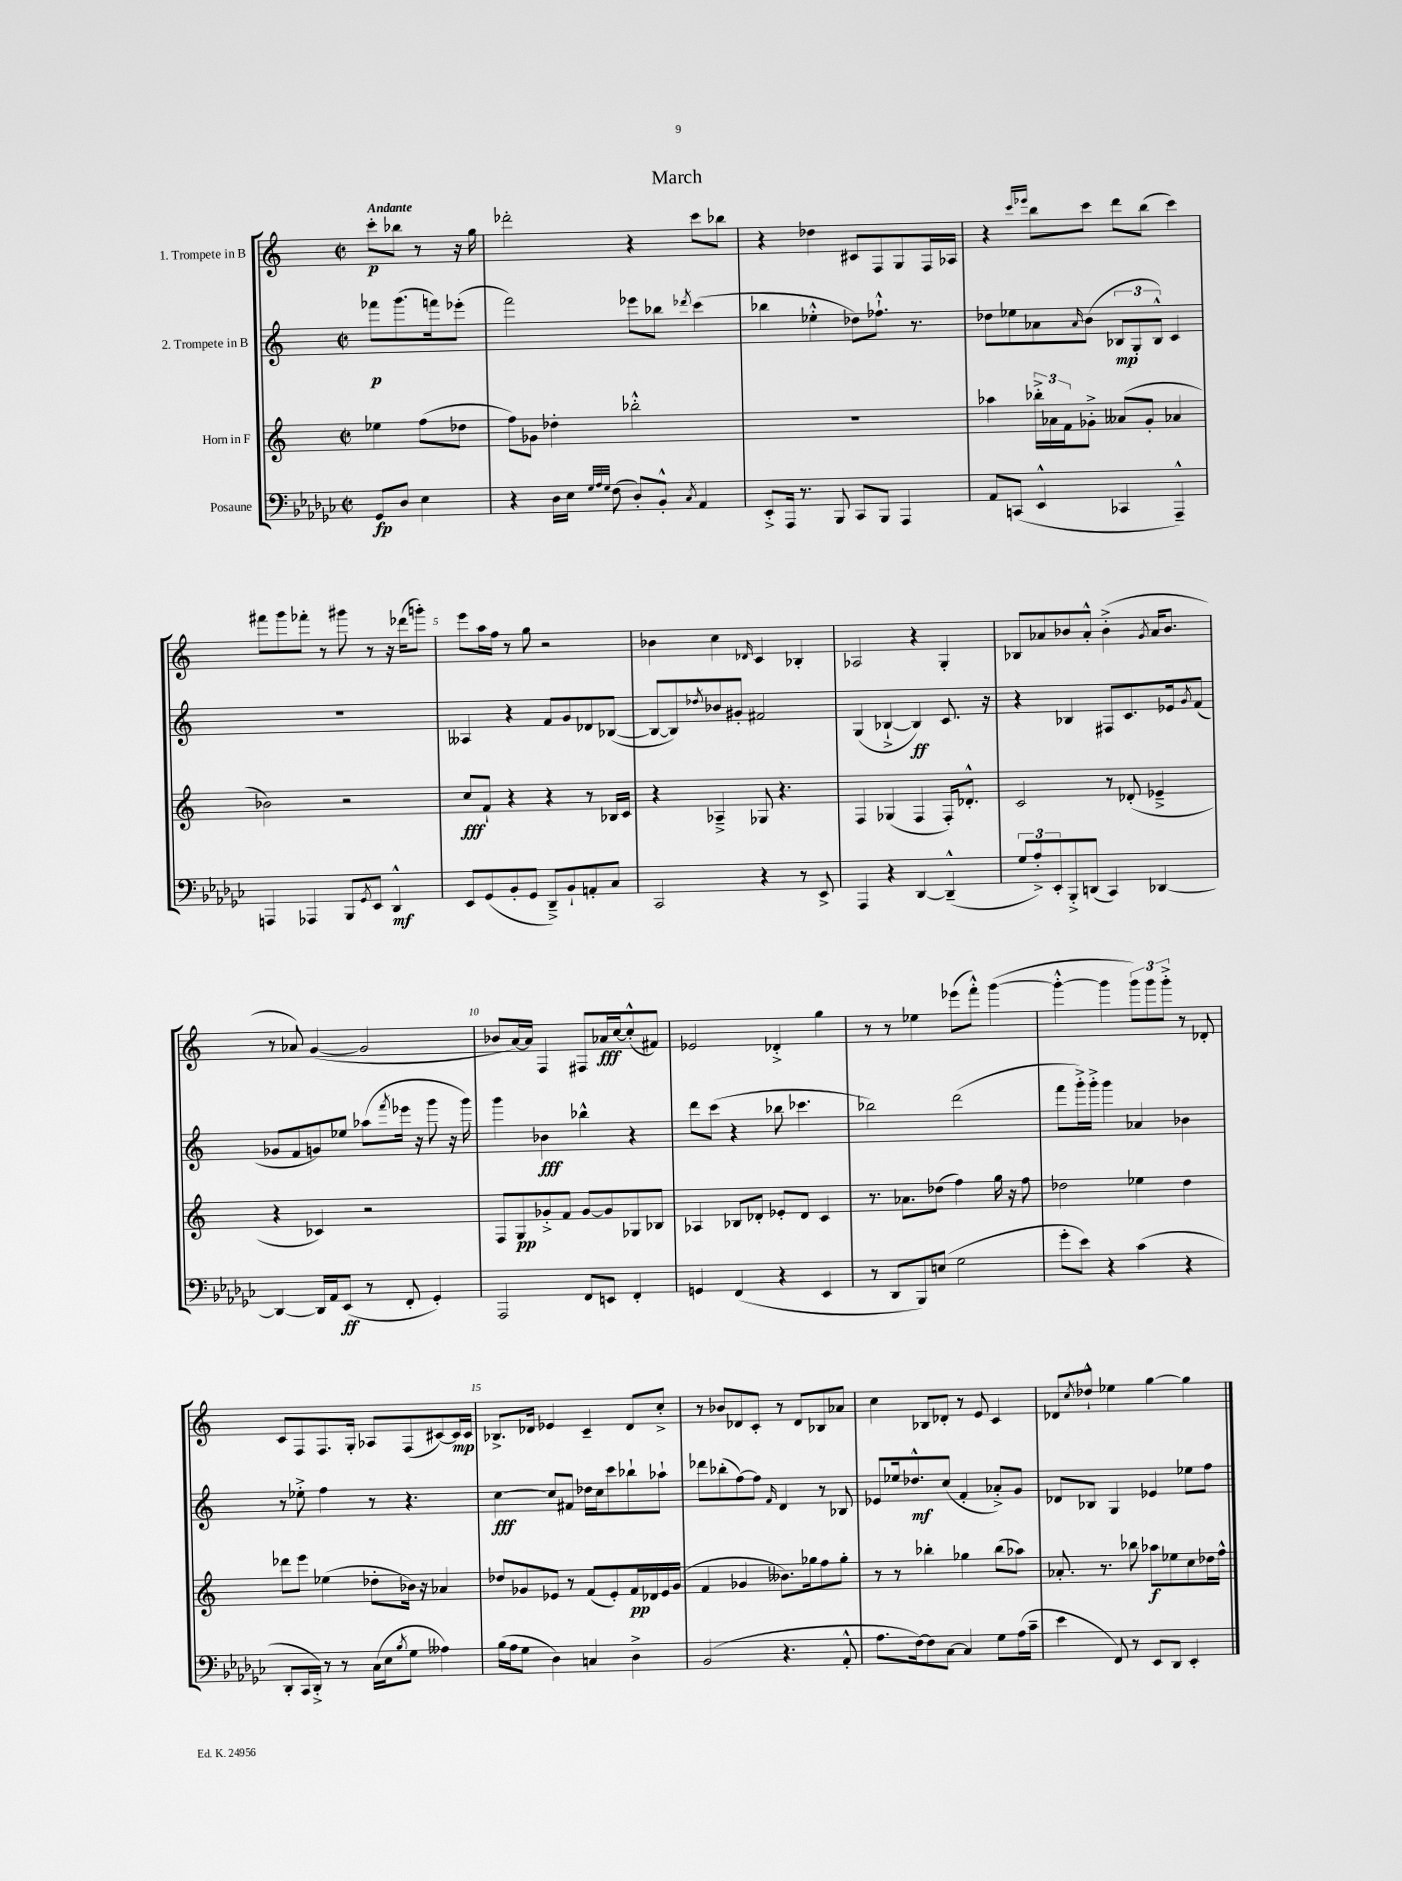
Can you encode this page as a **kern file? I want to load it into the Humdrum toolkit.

**kern	**dynam	**kern	**dynam	**kern	**dynam	**kern	**dynam
*part4	*part4	*part3	*part3	*part2	*part2	*part1	*part1
*staff4	*staff4	*staff3	*staff3	*staff2	*staff2	*staff1	*staff1
*I"Posaune	*	*I"Horn in F	*	*I"2. Trompete in B	*	*I"1. Trompete in B	*
*clefF4	*	*clefG2	*	*clefG2	*	*clefG2	*
*k[b-e-a-d-g-c-]	*	*k[]	*	*k[]	*	*k[]	*
*M2/2	*	*M2/2	*	*M2/2	*	*M2/2	*
*met(c|)	*	*met(c|)	*	*met(c|)	*	*met(c|)	*
=	=	=	=	=	=	=	=
!	!	!	!	!	!	!LO:TX:a:B:t=Andante	!
8GG-/L	fp	4ee-X\	.	8fff-X\L	p	8ccc'\L	p
8D-/J	.	.	.	(8.ggg\	.	8bb-X\J	.
4E-\	.	(8ff\L	.	.	.	8r	.
.	.	.	.	16fffn\k)	.	.	.
.	.	8dd-X\J	.	(8eee-X'\J	.	16r	.
.	.	.	.	.	.	16gg\	.
=1	=1	=1	=1	=1	=1	=1	=1
4r	.	8ff\L)	.	2fff\)	.	2ddd-X'\	.
.	.	8g-X\J	.	.	.	.	.
16D-\LL	.	4dd-X'\	.	.	.	.	.
16E-\JJ	.	.	.	.	.	.	.
32qqG-/LLL	.	.	.	.	.	.	.
32qqA-/	.	.	.	.	.	.	.
32qqG-/JJJ	.	.	.	.	.	.	.
(8F\	.	.	.	.	.	.	.
8D-'/L)	.	2bb-X'^^\	.	8eee-X\L	.	4r	.
8BB-'^^/J	.	.	.	8bb-X\J	.	.	.
8qC-/	.	.	.	8qddd-X/	.	.	.
4AA-/	.	.	.	(4ccc\	.	8ccc\L	.
.	.	.	.	.	.	8bb-X\J	.
=2	=2	=2	=2	=2	=2	=2	=2
8EE-'^/L	.	1r	.	4bb-X\	.	4r	.
16AAA-/Jk	.	.	.	.	.	.	.
8.r	.	.	.	.	.	.	.
.	.	.	.	4ee-X'^^\	.	4dd-X\	.
8BBB-/	.	.	.	.	.	.	.
8CC-/L	.	.	.	8dd-X\L)	.	8c#X/L	.
8BBB-/J	.	.	.	8.ff-X`^^\J	.	8F/	.
4AAA-/	.	.	.	.	.	8G/	.
.	.	.	.	8.r	.	.	.
.	.	.	.	.	.	16F/L	.
.	.	.	.	.	.	16A-X/JJ	.
=3	=3	=3	=3	=3	=3	=3	=3
8AA-/L	.	4aa-X\	.	8dd-X\L	.	4r	.
(8CCn/J	.	.	.	8ee-X\	.	.	.
.	.	.	.	.	.	16qqccc/LL	.
.	.	.	.	.	.	16qqeee-X/JJ	.
4EE-^^/	.	24bb-X'^\LL	.	8a-X\	.	8bb\L	.
.	.	24a-X\	.	.	.	.	.
.	.	24f\J	.	.	.	.	.
.	.	.	.	16qqa-/	.	.	.
.	.	8g-X'^\J	.	(8b\J	.	8ccc\J	.
4CC-X/	.	(8a--X/L	.	12B-X/L	mp	8ddd\L	.
.	.	.	.	12G'/	.	.	.
.	.	8g-'/J	.	.	.	(8bb\J	.
.	.	.	.	12B-^^/J)	.	.	.
4AAA-~^^/)	.	4a-X/	.	4c/	.	4ccc\)	.
!!LO:LB:g=z
=4	=4	=4	=4	=4	=4	=4	=4
4AAAn/	.	2b-X\)	.	1r	.	8fff#X\L	.
.	.	.	.	.	.	8ggg\	.
4AAA-X/	.	.	.	.	.	8fff-X'\J	.
.	.	.	.	.	.	8r	.
8BBB-/L	.	2r	.	.	.	8ggg#X\	.
8qGG-/	.	.	.	.	.	.	.
8EE-/J	.	.	.	.	.	8r	.
4DD-^^/	mf	.	.	.	.	16r	.
.	.	.	.	.	.	(16ddd-X\KL	.
.	.	.	.	.	.	8gggn'\J)	.
=5	=5	=5	=5	=5	=5	=5	=5
8EE-/L	.	8cc/L	fff	4A--X/	.	8eee\L	.
(8GG-/	.	8f`/J	.	.	.	16aa\L	.
.	.	.	.	.	.	16ff\JJ	.
8BB-'/	.	4r	.	4r	.	8r	.
8GG-/J	.	.	.	.	.	8gg\	.
8DD-~^/L)	.	4r	.	8f/L	.	2r	.
8BB-`/	.	.	.	8g/	.	.	.
8AAn'/	.	8r	.	8d-X/	.	.	.
8C-/J	.	16B-X/LL	.	([8B-X/J	.	.	.
.	.	16c/JJ	.	.	.	.	.
=6	=6	=6	=6	=6	=6	=6	=6
2CC-/	.	4r	.	8B-/L_	.	4b-X\	.
.	.	.	.	8B-/])	.	.	.
.	.	.	.	8qdd-X/	.	.	.
.	.	4A-X~^/	.	8b-X/	.	4cc\	.
.	.	.	.	8g#X'/J	.	.	.
.	.	.	.	.	.	16qqd-X/	.
4r	.	8G-X/	.	2f#X/	.	4c/	.
.	.	4.r	.	.	.	.	.
8r	.	.	.	.	.	4B-X'/	.
8EE-^/	.	.	.	.	.	.	.
=7	=7	=7	=7	=7	=7	=7	=7
4AAA-/	.	4F/	.	(4G/	.	2A-X/	.
4r	.	(4G-X/	.	[4B-X`^/	.	.	.
[4DD-/	.	4F/	.	4B-/])	ff	4r	.
(4DD-~^^/]	.	16F'/KL)	.	8.c/	.	4G'/	.
.	.	8.d-X'^^/J	.	.	.	.	.
.	.	.	.	16r	.	.	.
=8	=8	=8	=8	=8	=8	=8	=8
12G-/L	.	2c/	.	4r	.	8B-X/L	.
12A-'^/)	.	.	.	.	.	.	.
.	.	.	.	.	.	8a-X/	.
12EE-'/	.	.	.	.	.	.	.
8BBB-'^/	.	.	.	4B-X/	.	8b-X/	.
(8DDn/J	.	.	.	.	.	8a-'^^/J	.
4CC-/)	.	8r	.	8F#X/L	.	(4b-'^\	.
.	.	(8d-X'/	.	8.c/	.	.	.
.	.	.	.	.	.	8qg/	.
[4DD-X/	.	4e-X~^/	.	.	.	16a-/KL	.
.	.	.	.	16e-X/k	.	8.b-/J	.
.	.	.	.	8qg/	.	.	.
.	.	.	.	(8f/J	.	.	.
!!LO:LB:g=z
=9	=9	=9	=9	=9	=9	=9	=9
4DD-/_	.	4r	.	8g-X/L	.	8r	.
.	.	.	.	8f/	.	8a-X/)	.
16DD-/LL]	.	4c-X/)	.	8gn/)	.	([4g/	.
16AA-/J	.	.	.	.	.	.	.
(8EE-/J	ff	.	.	8ee-X/J	.	.	.
8r	.	2r	.	(8aa-X\L	.	2g/]	.
.	.	.	.	8qfff/	.	.	.
8FF'/	.	.	.	16eee-X\Jk	.	.	.
.	.	.	.	16r	.	.	.
4GG-'/)	.	.	.	8ggg\	.	.	.
.	.	.	.	16r	.	.	.
.	.	.	.	16ggg\)	.	.	.
=10	=10	=10	=10	=10	=10	=10	=10
2AAA-/	.	8F/L	.	4ggg\	.	8b-X/L	.
.	.	8G/	pp	.	.	[16a/L)	.
.	.	.	.	.	.	16a/JJ]	.
.	.	8g-X'^/	.	4b-X\	fff	4F/	.
.	.	8f/J	.	.	.	.	.
8FF/L	.	[8g-/L	.	4bb-X^^\	.	8F#X/L	.
8EEn/J	.	8g-/]	.	.	.	16a-X/L	fff
.	.	.	.	.	.	[16cc/J	.
4FF'/	.	8G-X/	.	4r	.	(8cc'^^/]	.
.	.	8B-X/J	.	.	.	8f#X/J)	.
=11	=11	=11	=11	=11	=11	=11	=11
4GGn/	.	4A-X/	.	8ddd\L	.	2e-X/	.
.	.	.	.	(8ccc\J	.	.	.
(4FF/	.	8B-X/L	.	4r	.	.	.
.	.	8d-X'/J	.	.	.	.	.
4r	.	8e-X'/L	.	8bb-X\	.	4d-X'^/	.
.	.	8d-/J	.	4.ccc-X\	.	.	.
4EE-/	.	4c/	.	.	.	4gg\	.
=12	=12	=12	=12	=12	=12	=12	=12
8r	.	8.r	.	2bb-X\)	.	8r	.
8DD-/L	.	.	.	.	.	8r	.
.	.	8.a-X\L	.	.	.	.	.
8BBB-/)	.	.	.	.	.	4ee-X\	.
(8En/J	.	(8dd-X\J	.	.	.	.	.
2G-\	.	4ff\)	.	(2ddd\	.	(8eee-X\L	.
.	.	.	.	.	.	8fff'^^\J)	.
.	.	16gg\	.	.	.	([4ggg\	.
.	.	16r	.	.	.	.	.
.	.	8ff\	.	.	.	.	.
=13	=13	=13	=13	=13	=13	=13	=13
8g-'\L	.	2dd-X\	.	8fff\L	.	4ggg'^^\_	.
8e-\J)	.	.	.	16ggg'^\L)	.	.	.
.	.	.	.	16ggg'^\JJ	.	.	.
4r	.	.	.	4ggg\	.	4ggg\]	.
(4c-\	.	4ee-X\	.	4a-X/	.	12ggg\L)	.
.	.	.	.	.	.	12ggg\	.
.	.	.	.	.	.	12ggg'^\J	.
4r	.	4dd-\	.	4b-X\	.	8r	.
.	.	.	.	.	.	8d-X'/	.
!!LO:LB:g=z
=14	=14	=14	=14	=14	=14	=14	=14
8DD-'/L	.	8ddd-X\L	.	8r	.	8c/L	.
16CC-/L	.	8eee\J	.	8ee-X'^\	.	8F/	.
16DD-'^/JJ)	.	.	.	.	.	.	.
8r	.	(4ee-X\	.	4ff\	.	8.F/	.
8r	.	.	.	.	.	.	.
.	.	.	.	.	.	16G'/Jk	.
(16C-\LL	.	8dd-X'\L	.	8r	.	8A-X/L	.
16E-\J	.	.	.	.	.	.	.
8qB-/	.	.	.	.	.	.	.
8G-\J	.	16b-X\Jk)	.	4.r	.	(8F/	.
.	.	16r	.	.	.	.	.
4A--X\)	.	4a-X/	.	.	.	[8c#X/)	.
.	.	.	.	.	.	16c#/L]	mp
.	.	.	.	.	.	16c#/JJ	.
=15	=15	=15	=15	=15	=15	=15	=15
(16B-\LL	.	8dd-X/L	.	[4cc\	fff	8.B-X^/L	.
16A-\J	.	.	.	.	.	.	.
8G-\J	.	8g-X/	.	.	.	.	.
.	.	.	.	.	.	16d-X/Jk	.
4D-\)	.	8e-X/J	.	8cc/L]	.	4e-X/	.
.	.	8r	.	8f#X/J	.	.	.
4Cn/	.	(8f/L	.	16dd-X\LL	.	4c~/	.
.	.	.	.	16cc\J	.	.	.
.	.	8e-'/)	.	8ccc\	.	.	.
4D-^\	.	16f/L	pp	8bb-X`\	.	8d-/L	.
.	.	16d-X/	.	.	.	.	.
.	.	16e-/	.	8aa-X`\J	.	8cc'^/J	.
.	.	(16g-/JJ	.	.	.	.	.
=16	=16	=16	=16	=16	=16	=16	=16
(2BB-/	.	4f/	.	8ddd-X\L	.	8r	.
.	.	.	.	(8bb-X'\	.	8b-X/L	.
.	.	4g-X/	.	[8ff\)	.	8d-X/	.
.	.	.	.	8ff\J]	.	8c'/J	.
.	.	.	.	16qqf/	.	.	.
4.r	.	8.b--X\L)	.	4d/	.	8r	.
.	.	.	.	.	.	8d-/L	.
.	.	16gg-X\k	.	.	.	.	.
.	.	8ff\	.	8r	.	8B-X/	.
8AA-'^^/	.	8gg-'\J	.	8B-X/	.	8a-X/J	.
=17	=17	=17	=17	=17	=17	=17	=17
8.A-\L	.	8r	.	8e-X/L	.	4cc\	.
.	.	8r	.	16ee-X/k	.	.	.
[16F\k)	.	.	.	8.dd-X^^/	mf	.	.
8F\]	.	4bb-X'\	.	.	.	8B-X/L	.
[8C-\J	.	.	.	(8cc/J	.	8d-X'/J	.
4C-/]	.	4gg-X\	.	4f'/	.	8r	.
.	.	.	.	.	.	8e/	.
8G-\L	.	(8bb-\L	.	8a-X'^/L)	.	4c/	.
(16A-\L	.	8aa-X\J)	.	8g/J	.	.	.
16c-~\JJ	.	.	.	.	.	.	.
=18	=18	=18	=18	=18	=18	=18	=18
4e-\	.	8.a-X'/	.	8d-X/L	.	8d-X/L	.
.	.	.	.	.	.	8qcc/	.
.	.	.	.	8B-X/J	.	8dd-X`^^/J	.
.	.	8.r	.	.	.	.	.
8FF/)	.	.	.	4G/	.	4ee-X\	.
8r	.	8bb-X\	.	.	.	.	.
8EE-/L	.	8aa-X\L	f	4e-X/	.	[4gg\	.
8DD-/J	.	8ee-X\	.	.	.	.	.
4EE-'/	.	8cc\	.	8ee-X\L	.	4gg\]	.
.	.	16dd-X\L	.	8ff\J	.	.	.
.	.	16ff^^\JJ	.	.	.	.	.
==	==	==	==	==	==	==	==
*-	*-	*-	*-	*-	*-	*-	*-
